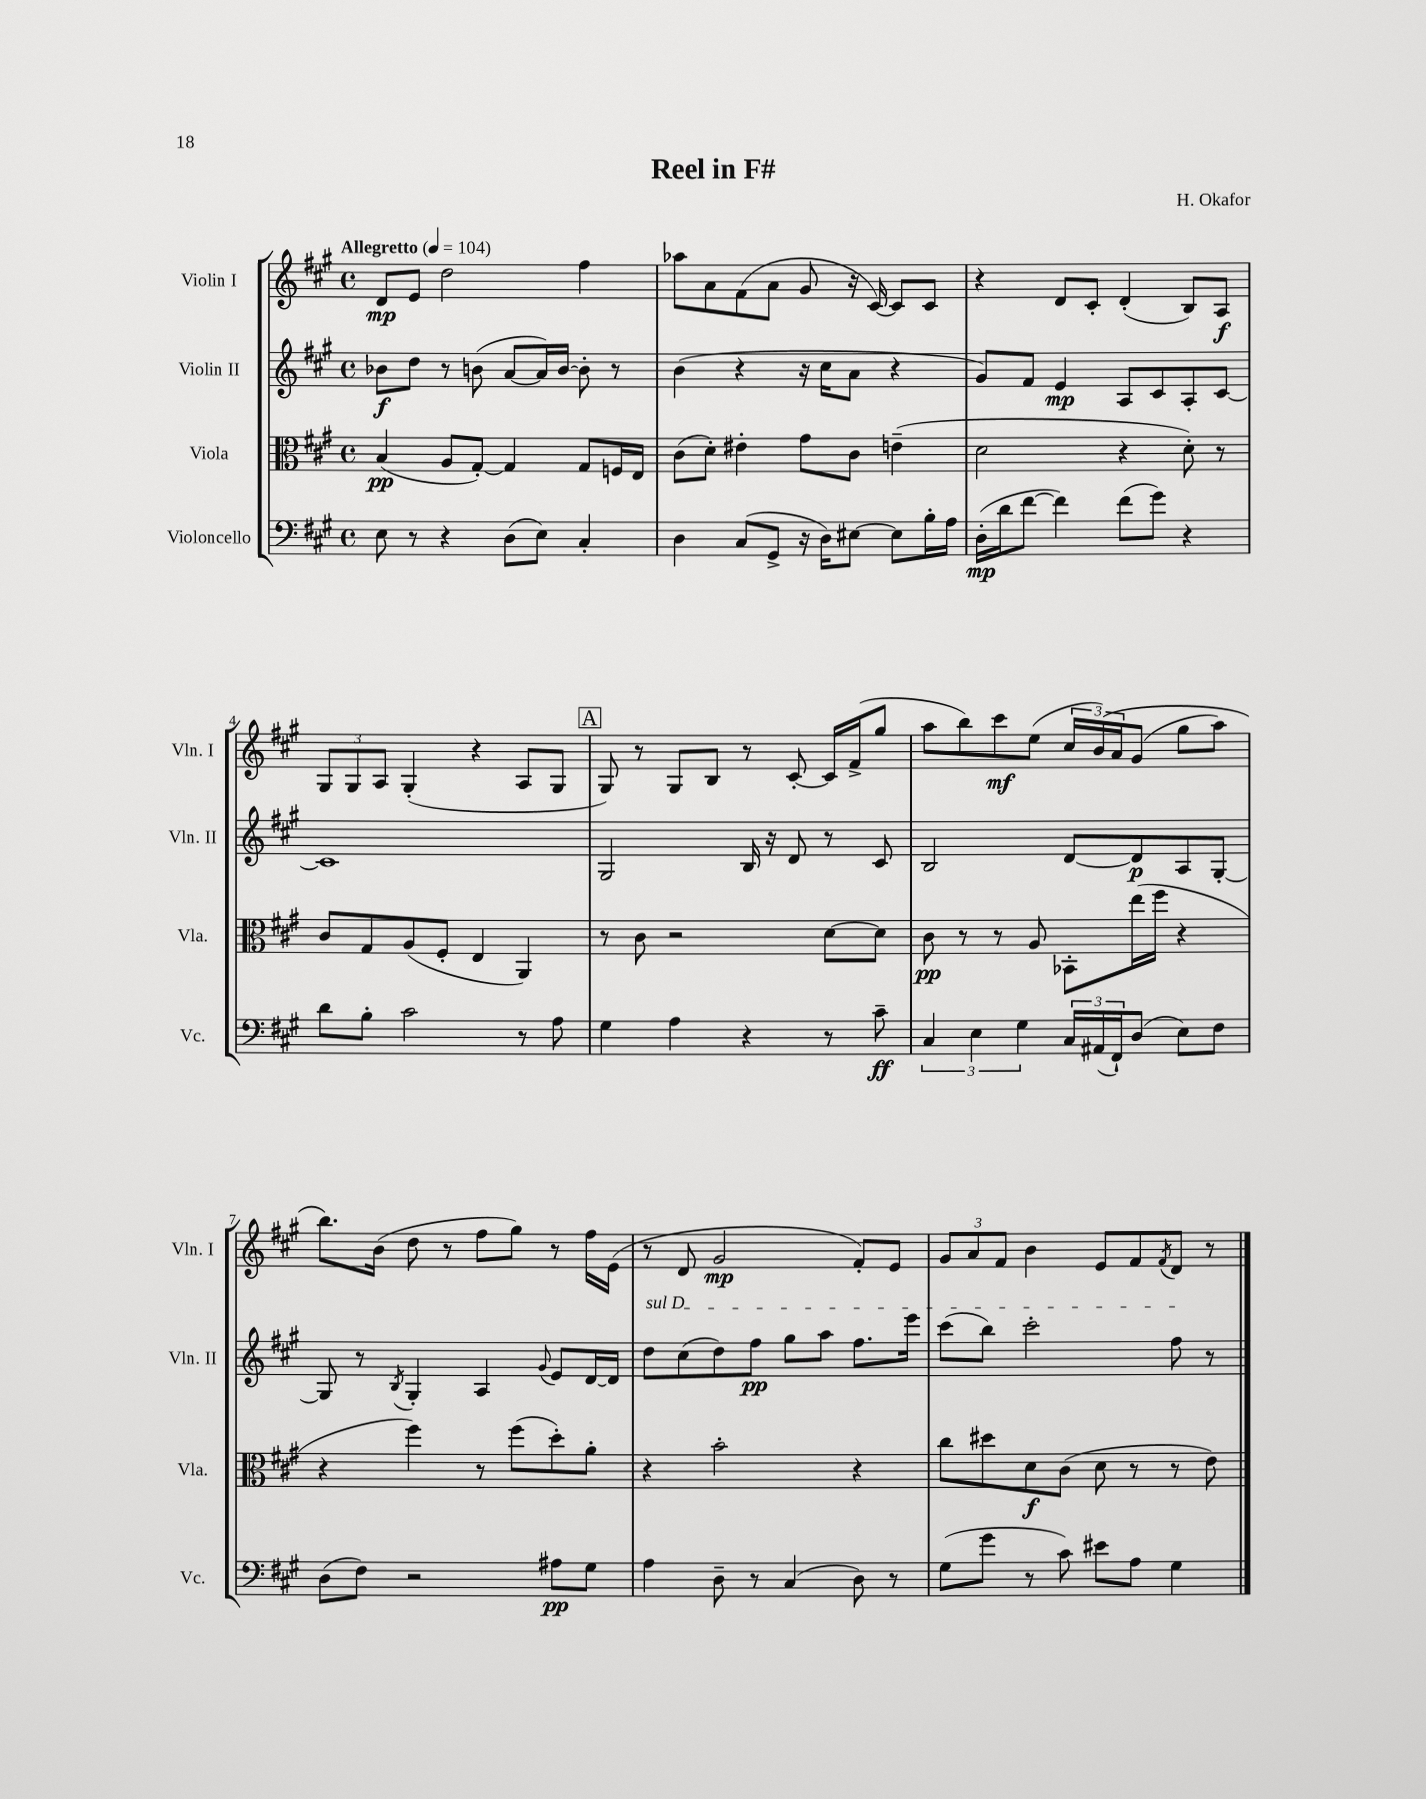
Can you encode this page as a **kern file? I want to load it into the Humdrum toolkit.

**kern	**kern	**kern	**kern
*staff4	*staff3	*staff2	*staff1
*clefF4	*clefC3	*clefG2	*clefG2
*k[f#c#g#]	*k[f#c#g#]	*k[f#c#g#]	*k[f#c#g#]
*M4/4	*M4/4	*M4/4	*M4/4
*met(c)	*met(c)	*met(c)	*met(c)
*MM104	*MM104	*MM104	*MM104
8E\	(4B/	8b-\L	8d/L
8r	.	8dd\J	8e/J
4r	8A/L	8r	2dd\
.	[8G#'/J)	(8b\	.
(8D\L	4G#/]	[8a/L	.
8E\J)	.	16a/]L)	.
.	.	[16b/JJ	.
4C#'/	8G#/L	8b'\]	4ff#\
.	16F/L	8r	.
.	16E/JJ	.	.
=	=	=	=
4D\	(8c#\L	(4b\	8aa-\L
.	8d'\J)	.	8a\
(8C#/L	4e#'\	4r	(8f#\
8GG#^/J	.	.	8a\J
16r	8g#\L	16r	8g#/
16D\LK)	.	16cc#\LK	.
[8E#\J	8c#\J	8a\J	16r
.	.	.	[16c#/)
8E#\]L	(4e~\	4r	8c#/]L
16B'\L	.	.	8c#/J
16A\JJ	.	.	.
=	=	=	=
(16D'\LL	2d\	8g#/L)	4r
16d\J	.	.	.
[8f#\J	.	8f#/J	.
4f#\])	.	4e/	8d/L
.	.	.	8c#'/J
(8f#\L	4r	8A/L	(4d'/
8g#\J)	.	8c#/	.
4r	8d'\)	8A'/	8B/L)
.	8r	[8c#/J	8A/J
=	=	=	=
8d\L	8c#/L	1c#]	12G#/L
.	.	.	12G#/
8B'\J	8G#/	.	.
.	.	.	12A/J
2c#\	(8A/	.	(4G#'/
.	8F#'/J	.	.
.	4E/	.	4r
8r	4AA/)	.	8A/L
8A\	.	.	8G#/J
=	=	=	=
4G#\	8r	2G#/	8G#/)
.	8c#\	.	8r
4A\	2r	.	8G#/L
.	.	.	8B/J
4r	.	16B/	8r
.	.	16r	.
.	.	8d/	[8c#'/
8r	[8d\L	8r	16c#/]LL
.	.	.	(16f#^/J
8c#~\	8d\]J	8c#/	8gg#/J
=	=	=	=
6C#/	8c#\	2B/	8aa\L
.	8r	.	8bb\)
6E\	.	.	.
.	8r	.	8ccc#\
6G#\	.	.	.
.	8A/	.	(8ee\J
24C#/LL	8BB-'\L	[8d/L	24cc#/LL
(24AA#/	.	.	&(24b/)
24FF#`/J)	.	.	24a/J
(8D/J	(16ee\L	8d/]	(8g#/J
.	16ff#\JJ	.	.
8E\L)	4r	8A/	8gg#\L
8F#\J	.	[8G#'/J	8aa\J)
=	=	=	=
(8D\L	4r	8G#/]	8.bb\L&)
8F#\J)	.	8r	.
.	.	.	(16b\Jk
.	.	8qB/	.
2r	4ff#\)	4G#'/	8dd\
.	.	.	8r
.	8r	4A/	8ff#\L
.	(8ff#\L	.	8gg#\J)
.	.	8qqg#/	.
8A#\L	8dd'\)	8e/L	8r
8G#\J	8a'\J	[16d/L	16ff#\LL
.	.	16d/]JJ	(16e\JJ
=	=	=	=
4A\	4r	8dd\L	8r
.	.	(8cc#\	8d/
8D~\	2b'\	8dd\)	2g#/
8r	.	8ff#\J	.
(4C#/	.	8gg#\L	.
.	.	8aa\J	.
8D\)	4r	8.ff#\L	8f#'/L)
8r	.	.	8e/J
.	.	16eee\Jk	.
=	=	=	=
(8G#\L	8cc#\L	(8ccc#\L	12g#/L
.	.	.	12a/
8g#\J	8dd#\	8bb\J)	.
.	.	.	12f#/J
8r	8d\	2ccc#'\	4b\
8c#\)	(8c#\J	.	.
8e#\L	8d\	.	8e/L
8A\J	8r	.	8f#/
.	.	.	8qf#/
4G#\	8r	8ff#\	8d/J
.	8e\)	8r	8r
==	==	==	==
*-	*-	*-	*-
